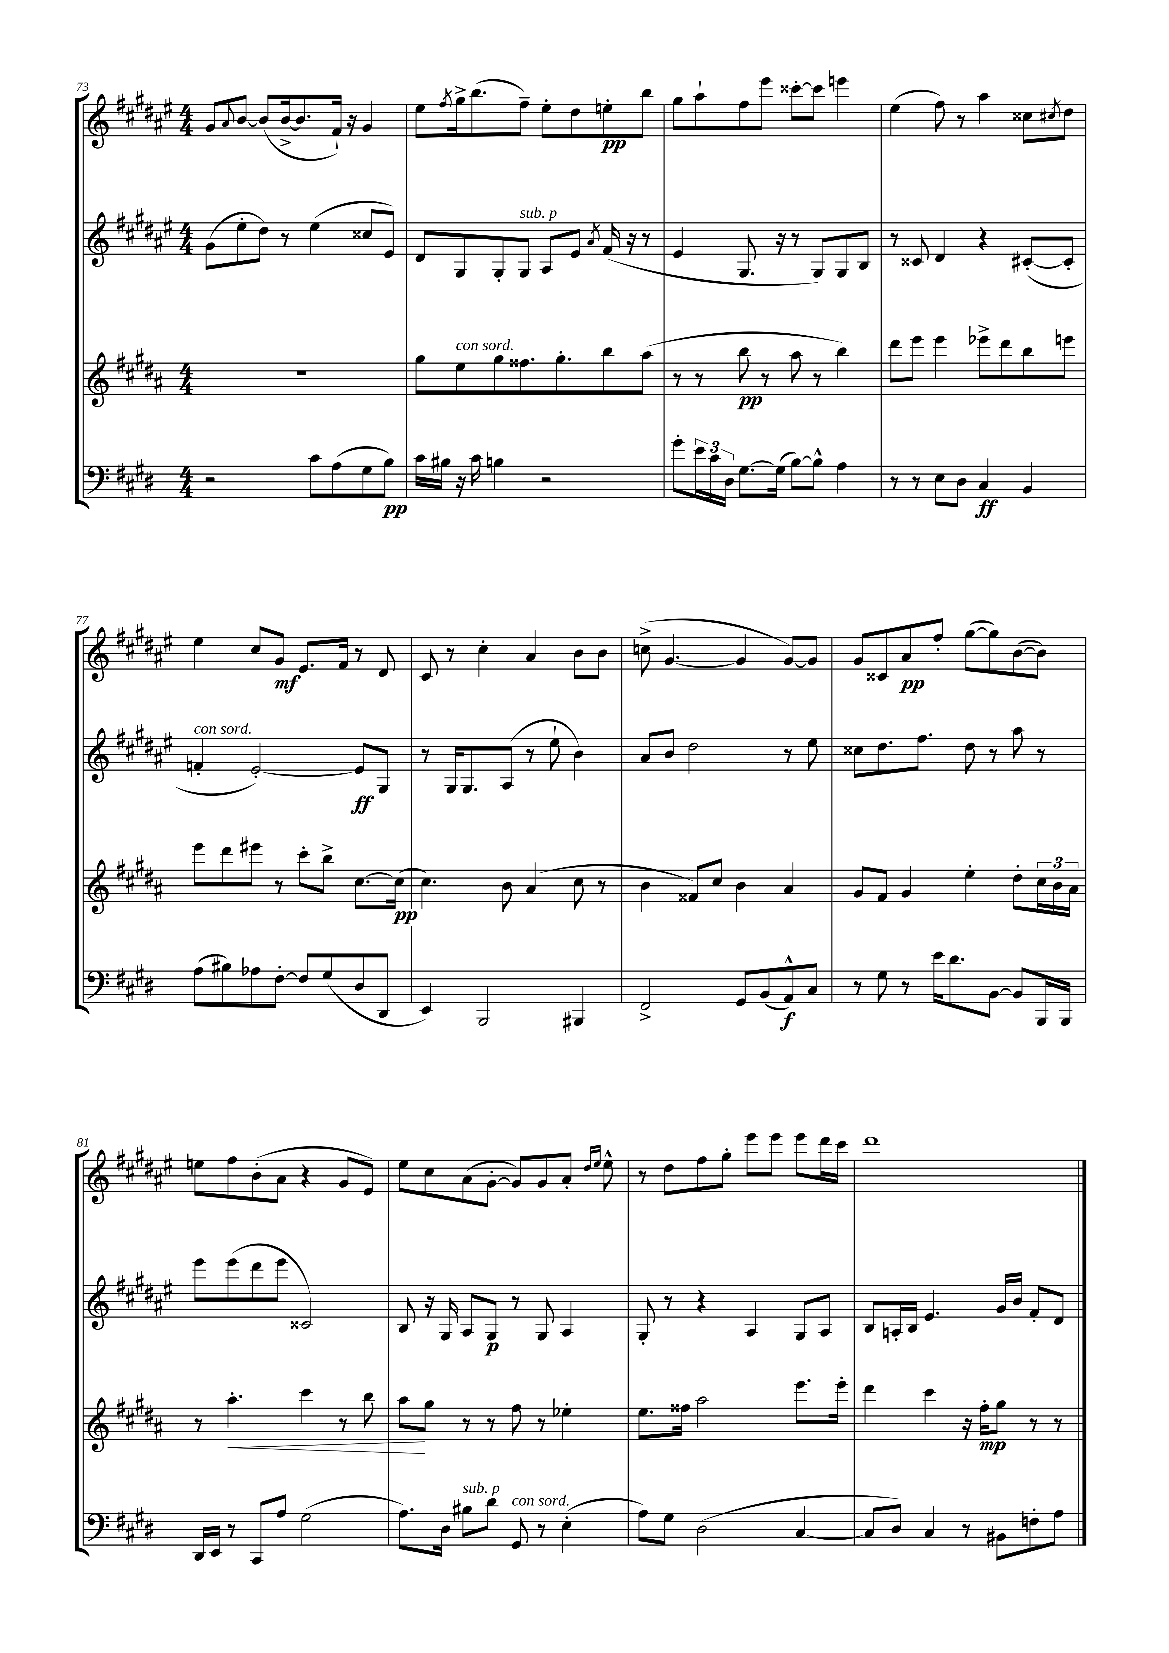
<<
\new StaffGroup <<
\new Staff = "s0" {
    \clef treble \key fis \major \numericTimeSignature \time 4/4
    gis'8 \appoggiatura { ais'8 } b'8~ b'8( b'16~-> b'8. fis'16-!) r16 gis'4 |
    eis''8 \acciaccatura { fis''8 } gis''16-> b''8.( fis''8--) eis''8-. dis''8 e''8-.\pp b''8 |
    gis''8 ais''8-! fis''8 eis'''8 cisis'''8~-. cisis'''8 e'''4 |
    eis''4( fis''8) r8 ais''4 cisis''8 \acciaccatura { cis''8 } dis''8 |
    eis''4 cis''8 gis'8\mf eis'8. fis'16 r8 dis'8 |
    cis'8 r8 cis''4-. ais'4 b'8 b'8 |
    c''8->( gis'4.~ gis'4 gis'8~) gis'8 |
    gis'8 cisis'8 ais'8\pp fis''8-. gis''8~( gis''8) b'8~( b'8) |
    e''8 fis''8 b'8-.( ais'8 r4 gis'8 eis'8) |
    eis''8 cis''8 ais'8( gis'8~-. gis'8) gis'8 ais'8-. \grace { dis''16 eis''16 } eis''8-^ |
    r8 dis''8 fis''8 gis''8-. eis'''8 eis'''8 eis'''8 dis'''16 cis'''16 |
    dis'''1 \bar "|." |
}
\new Staff = "s1" {
    \clef treble \key fis \major \numericTimeSignature \time 4/4
    gis'8( eis''8-. dis''8) r8 eis''4( cisis''8 eis'8) |
    dis'8 gis8 gis8-. gis8^\markup { \italic "sub. p" } ais8 eis'8 \acciaccatura { ais'8 } fis'16( r16 r8 |
    eis'4 gis8. r16 r8 gis8) gis8 b8 |
    r8 cisis'8 dis'4 r4 cis'8~-.( cis'8-. |
    f'4-.^\markup { \italic "con sord." } eis'2~-.) eis'8\ff gis8 |
    r8 gis16 gis8. ais8( r8 eis''8-! b'4) |
    ais'8 b'8 dis''2 r8 eis''8 |
    cisis''8 dis''8. fis''8. dis''8 r8 ais''8 r8 |
    eis'''8 eis'''8( dis'''8 eis'''8 cisis'2) |
    b8 r16 gis16 ais8 gis8\p r8 gis8 ais4 |
    gis8-. r8 r4 ais4 gis8 ais8 |
    b8 a16-. b16 eis'4. gis'16 b'16 fis'8-. dis'8 \bar "|." |
}
\new Staff = "s2" {
    \clef treble \key b \major \numericTimeSignature \time 4/4
    R1 |
    gis''8 e''8^\markup { \italic "con sord." } gis''8 fisis''8. gis''8.-. b''8 ais''8( |
    r8 r8 b''8\pp r8 ais''8 r8 b''4) |
    dis'''8 e'''8 e'''4 ees'''8-> dis'''8 b''8 e'''8 |
    e'''8 dis'''8 eis'''8 r8 cis'''8-. b''8-> cis''8.~ cis''16\pp( |
    cis''4.) b'8 ais'4( cis''8 r8 |
    b'4 fisis'8) cis''8 b'4 ais'4 |
    gis'8 fis'8 gis'4 e''4-. dis''8-. \tuplet 3/2 { cis''16 b'16 ais'16 } |
    r8 ais''4.-.\< cis'''4 r8 b''8 |
    ais''8\! gis''8 r8 r8 fis''8 r8 ees''4-. |
    e''8. fisis''16 ais''2 e'''8. e'''16-. |
    dis'''4 cis'''4 r16 fis''16-.\mp gis''8 r8 r8 \bar "|." |
}
\new Staff = "s3" {
    \clef bass \key e \major \numericTimeSignature \time 4/4
    r2 cis'8 a8( gis8 b8\pp) |
    cis'16 bis16 r16 cis'16 b4 r2 |
    gis'8-. \tuplet 3/2 { e'16 cis'16 dis16 } gis8.~ gis16( b8~) b8-^ a4 |
    r8 r8 e8 dis8 cis4\ff b,4 |
    a8( bis8) aes8 fis8~-. fis8 gis8( dis8 dis,8 |
    e,4) b,,2 bis,,4 |
    fis,2-> gis,8 b,8( a,8-^\f) cis8 |
    r8 gis8 r8 e'16 dis'8. b,8~ b,8 b,,16 b,,16 |
    dis,16 e,16 r8 cis,8 a8 gis2( |
    a8.) dis16 bis8^\markup { \italic "sub. p" } dis'8 gis,8^\markup { \italic "con sord." } r8 e4-.( |
    a8) gis8 dis2( cis4~ |
    cis8 dis8) cis4 r8 bis,8 f8-. a8 \bar "|." |
}
>>
>>
\layout { \context { \Score currentBarNumber = #73 } }
